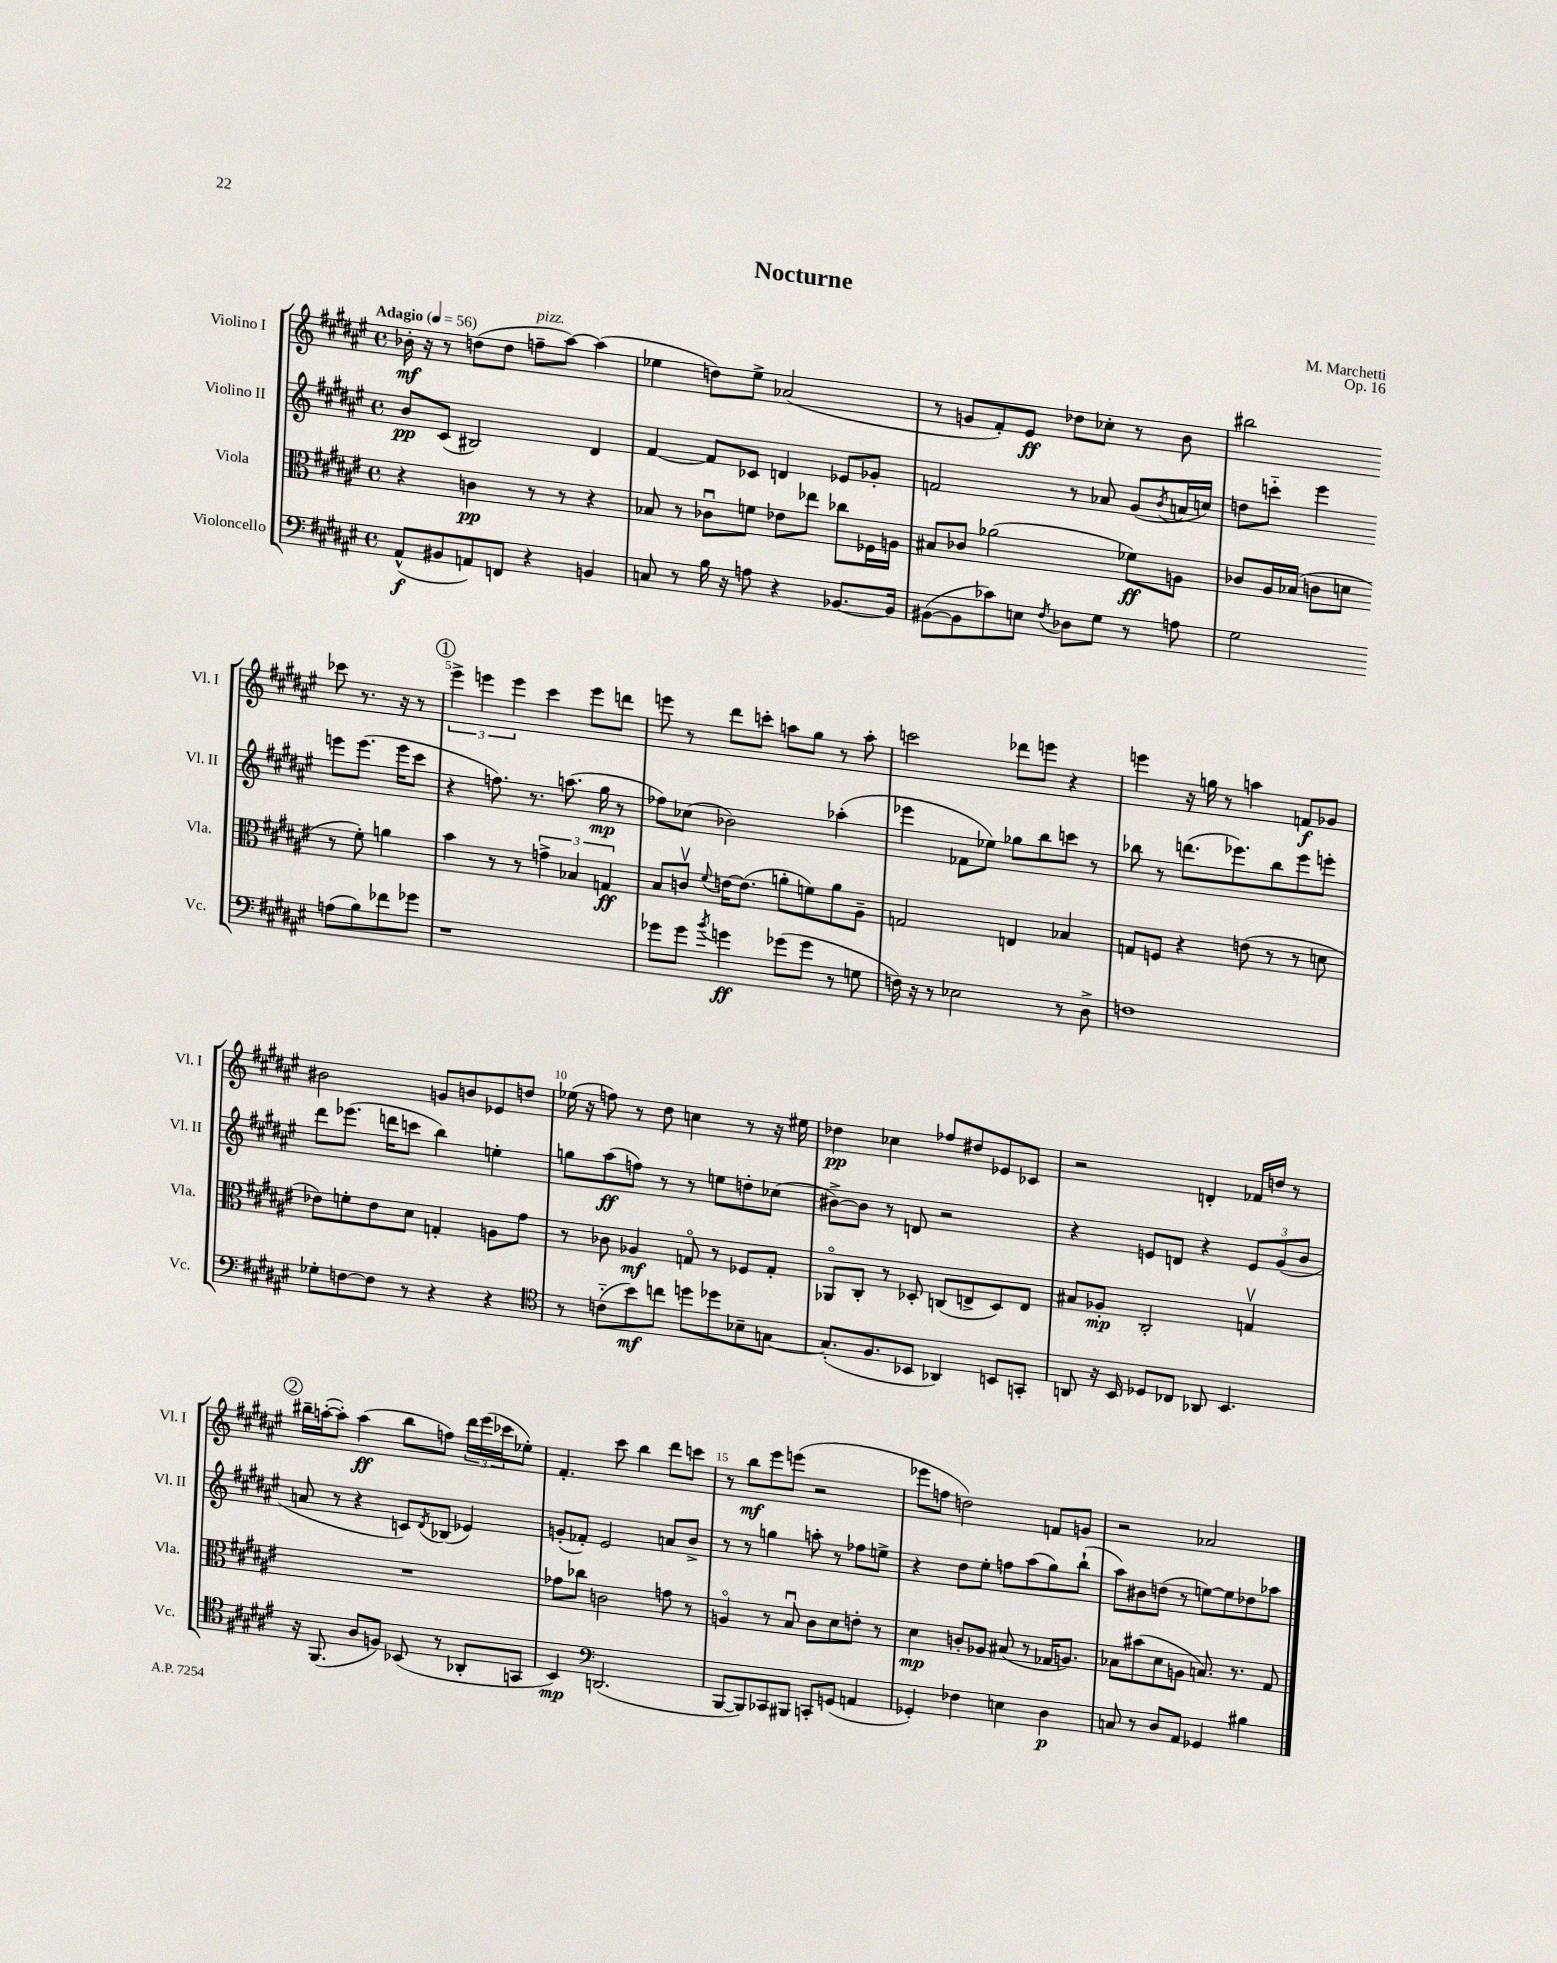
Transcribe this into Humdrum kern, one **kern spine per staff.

**kern	**kern	**kern	**kern
*staff4	*staff3	*staff2	*staff1
*clefF4	*clefC3	*clefG2	*clefG2
*k[f#c#g#d#a#e#]	*k[f#c#g#d#a#e#]	*k[f#c#g#d#a#e#]	*k[f#c#g#d#a#e#]
*M4/4	*M4/4	*M4/4	*M4/4
*met(c)	*met(c)	*met(c)	*met(c)
*MM56	*MM56	*MM56	*MM56
(8AA#^^/L	4r	8b/L	16b-'\
.	.	.	16r
8BB#/	.	(8c#/J	8r
8AA/)	4c\	2B#/)	(8dd\L
8FF/J	.	.	8dd\J
4r	8r	.	8ff~\L
.	8r	.	[8aa#\J)
4BB/	4r	4d#/	(4aa#\]
=	=	=	=
8C/	8B-/	[4f#/	4ee-\
8r	8r	.	.
16B\	8c-u\L	8f#/]L	8dd\L)
16r	.	.	.
8A\	8f\J	8c-/J	8ee-^\J
4r	8e-\L	4d/	(2a-/
.	8ee-\J	.	.
[8.BB-/L	8cc-\L	8e-/L	.
.	16F-\L	8g-'/J	.
16BB-/]Jk	16A\JJ	.	.
=	=	=	=
([8BB#\L	8B#/L	2f/	8r
8BB#\]	8c-/J	.	8g/L
8c-\)	(2a-\	.	8f#'/)
8E\J	.	.	8e#/J
8qF#/	.	.	.
8D-\L	.	8r	8dd-\L
8G#\J	.	8a-/	8cc-'\J
8r	8f-\L)	(8g#/L	8r
.	.	8qb/	.
8A\	8A\J	16a/L	8b\
.	.	16cc/JJ)	.
=	=	=	=
2G#\	8c-/L	8dd\L	2bb#\
.	16A#/L	8ccc'~\J	.
.	(16B-/JJ	.	.
.	8c\L	4eee#\	.
.	8d\J	.	.
(8A\L	8r	8eee\L	8ccc-\
8B\)	8f#'\)	(8.eee\J	8.r
8f-\	4a\	.	.
.	.	16eee\LK	16r
8g-\J	.	8ccc\J	8r
=	=	=	=
1r	4b\	4r	6eee#^\
.	.	.	6eee\
.	8r	8.ff\)	.
.	.	.	6eee\
.	8r	.	.
.	.	8.r	.
.	6g^\	.	4ccc#\
.	.	(8.aa\	.
.	6B-/	.	.
.	.	.	8eee\L
.	.	16gg#\	.
.	6G/	.	.
.	.	8r	8ddd\J
=	=	=	=
8g-\L	8B/L	8ff-\L)	8eee\
8g-\J	8cv/J	(8cc-\J	8r
8qb/	8qqf#/	.	.
4g\	[16e\LK	2b-\)	8ddd#\L
.	(8.e\]J	.	.
.	.	.	8ccc'\J
(8g-\L	8a'\L	.	8aa\L
8g-\J	8f\)	.	8gg#\J
8r	8a\	(4aa-'\	8r
8G\	8A#~\J	.	8aa'\
=	=	=	=
16F\)	2G/	4eee-\	2ccc\
16r	.	.	.
8r	.	.	.
2E-\	.	8f-\L	.
.	.	8ee-\J)	.
.	4E/	8gg-\L	8ddd-\L
.	.	8bb\	8eee\J
8r	4B-/	8ccc\J	4r
8D#^\	.	8r	.
=	=	=	=
1F	8G/L	8bb-\	4eee\
.	8F/J	8r	.
.	4r	(8.ddd\L	16r
.	.	.	16gg\
.	.	.	8r
.	.	8.eee-\)	.
.	(8e\	.	4aa\
.	8r	8bb-\	.
.	8r	8eee-\	8f/L
.	8d\	8eee'\J	8g-/J
=	=	=	=
8G-'\L	8e-\L)	8ddd#\L	2b#\
[8F\	8f'\	(8.eee-\J	.
8F\]J	8e-\	.	.
.	.	16ddd\LK	.
8r	8d#\J	8ccc\J	.
4r	4G'/	4bb\)	8g/L
.	.	.	8b/
4r	8A\L	4ee'\	8e-/
.	8g#\J	.	8dd/J
=	=	=	=
*clefC4	*	*	*
8r	8r	8gg\L	(16ee-\
.	.	.	16r
(8c'~\L	8c-\	(8aa#\	8ff\)
8b\)	4A-/	8ff\J)	8r
8cc\J	.	8r	8dd#\
8dd\L	8Go/	8r	4cc\
8dd-\	8r	8ee\L	.
8B-~\	8F-/L	8dd'\	8r
[8G\J	8G'/J	(8cc-\J	16r
.	.	.	16ee#\
=	=	=	=
(8.G'/]L	8AA-o/L	[8b#^\L)	4dd-\
.	8C#'/J	8b#\]J	.
8.F#/	.	.	.
.	8r	8r	4cc-\
8BB-/J	8D-'/	8d/	.
4AA-/)	(8C/L	2r	8ff-/L
.	8E^/	.	8dd#/
8BB/L	8D-/)	.	8e-/
8GG'/J	8E/J	.	8c-/J
=	=	=	=
8AA/	8B#/L	4r	2r
16r	8A-'/J	.	.
16BB/	.	.	.
8D-/L	2C#'/	8e/L	.
8C-/J	.	8d/J	.
8AA-/	.	4r	4d'/
4.BB/	.	.	.
.	4Gv/	12e/L	16f-/LL
.	.	.	16dd/JJ
.	.	(12g#/	.
.	.	.	8r
.	.	12b/J	.
=	=	=	=
16r	1r	8a/	16bb#~\LL
(8.FF#/	.	.	([16aa'\J
.	.	8r	8aa'\]J)
8A#/L	.	4r	(4aa\
8F/J)	.	.	.
(8BB-/	.	8c/L)	8bb#\L
.	.	8qd#/	.
8r	.	(8B-/J	8ff\J)
8AA-'/L	.	4e-/)	24ddd#\LL
.	.	.	(24eee#\
.	.	.	24ccc-\J
8GG/J	.	.	8ee-'\J)
=	=	=	=
4BB/)	8g-\L	(8g'/L	4.f#'/
.	8cc-\J	8f-'/J)	.
*clefF4	*	*	*
(2.DD/	2c\	2e#/	.
.	.	.	8ccc#\
.	.	.	4bb\
.	8g\	8a/L	8ddd#\L
.	8r	8b^/J	8ccc\J
=	=	=	=
[8BBB/L	4Ao/	8r	8r
8BBB/])	.	8r	8bb\L
8CC-/	8r	4gg\	8eee#\
8BBB#/J	8Bu/	.	(8eee\J
8CC'/L	8c#\L	8aa'\	2r
(8GG/J	8d#\	8r	.
4AA/	8e'\J	8ff-\L	.
.	8r	8ee^\J	.
=	=	=	=
4GG-'/)	4d#\	4r	8eee-\L
.	.	.	8ff\J
4F-\	8c'/L	8dd#\L	2dd\)
.	8A-/J	8ee#'\J	.
4E\	(8B#/	8ff\L	.
.	8r	(8aa#\	.
4D#\	16G-/LK	8gg#\)	8f/L
.	8.A/J)	.	.
.	.	(8bb`\J	8g/J
=	=	=	=
8C/	8B-\L	8aa#\L)	2r
8r	(8b#\	8b#\	.
8D#/L	8d#\	(8dd\J	.
8AA#/J	8A\J	8r	.
4GG-/	8.B/)	[8ee\L)	2a-/
.	.	8ee\]	.
.	8.r	.	.
4B#\	.	8dd-\	.
.	8G#/	8aa-\J	.
==	==	==	==
*-	*-	*-	*-
